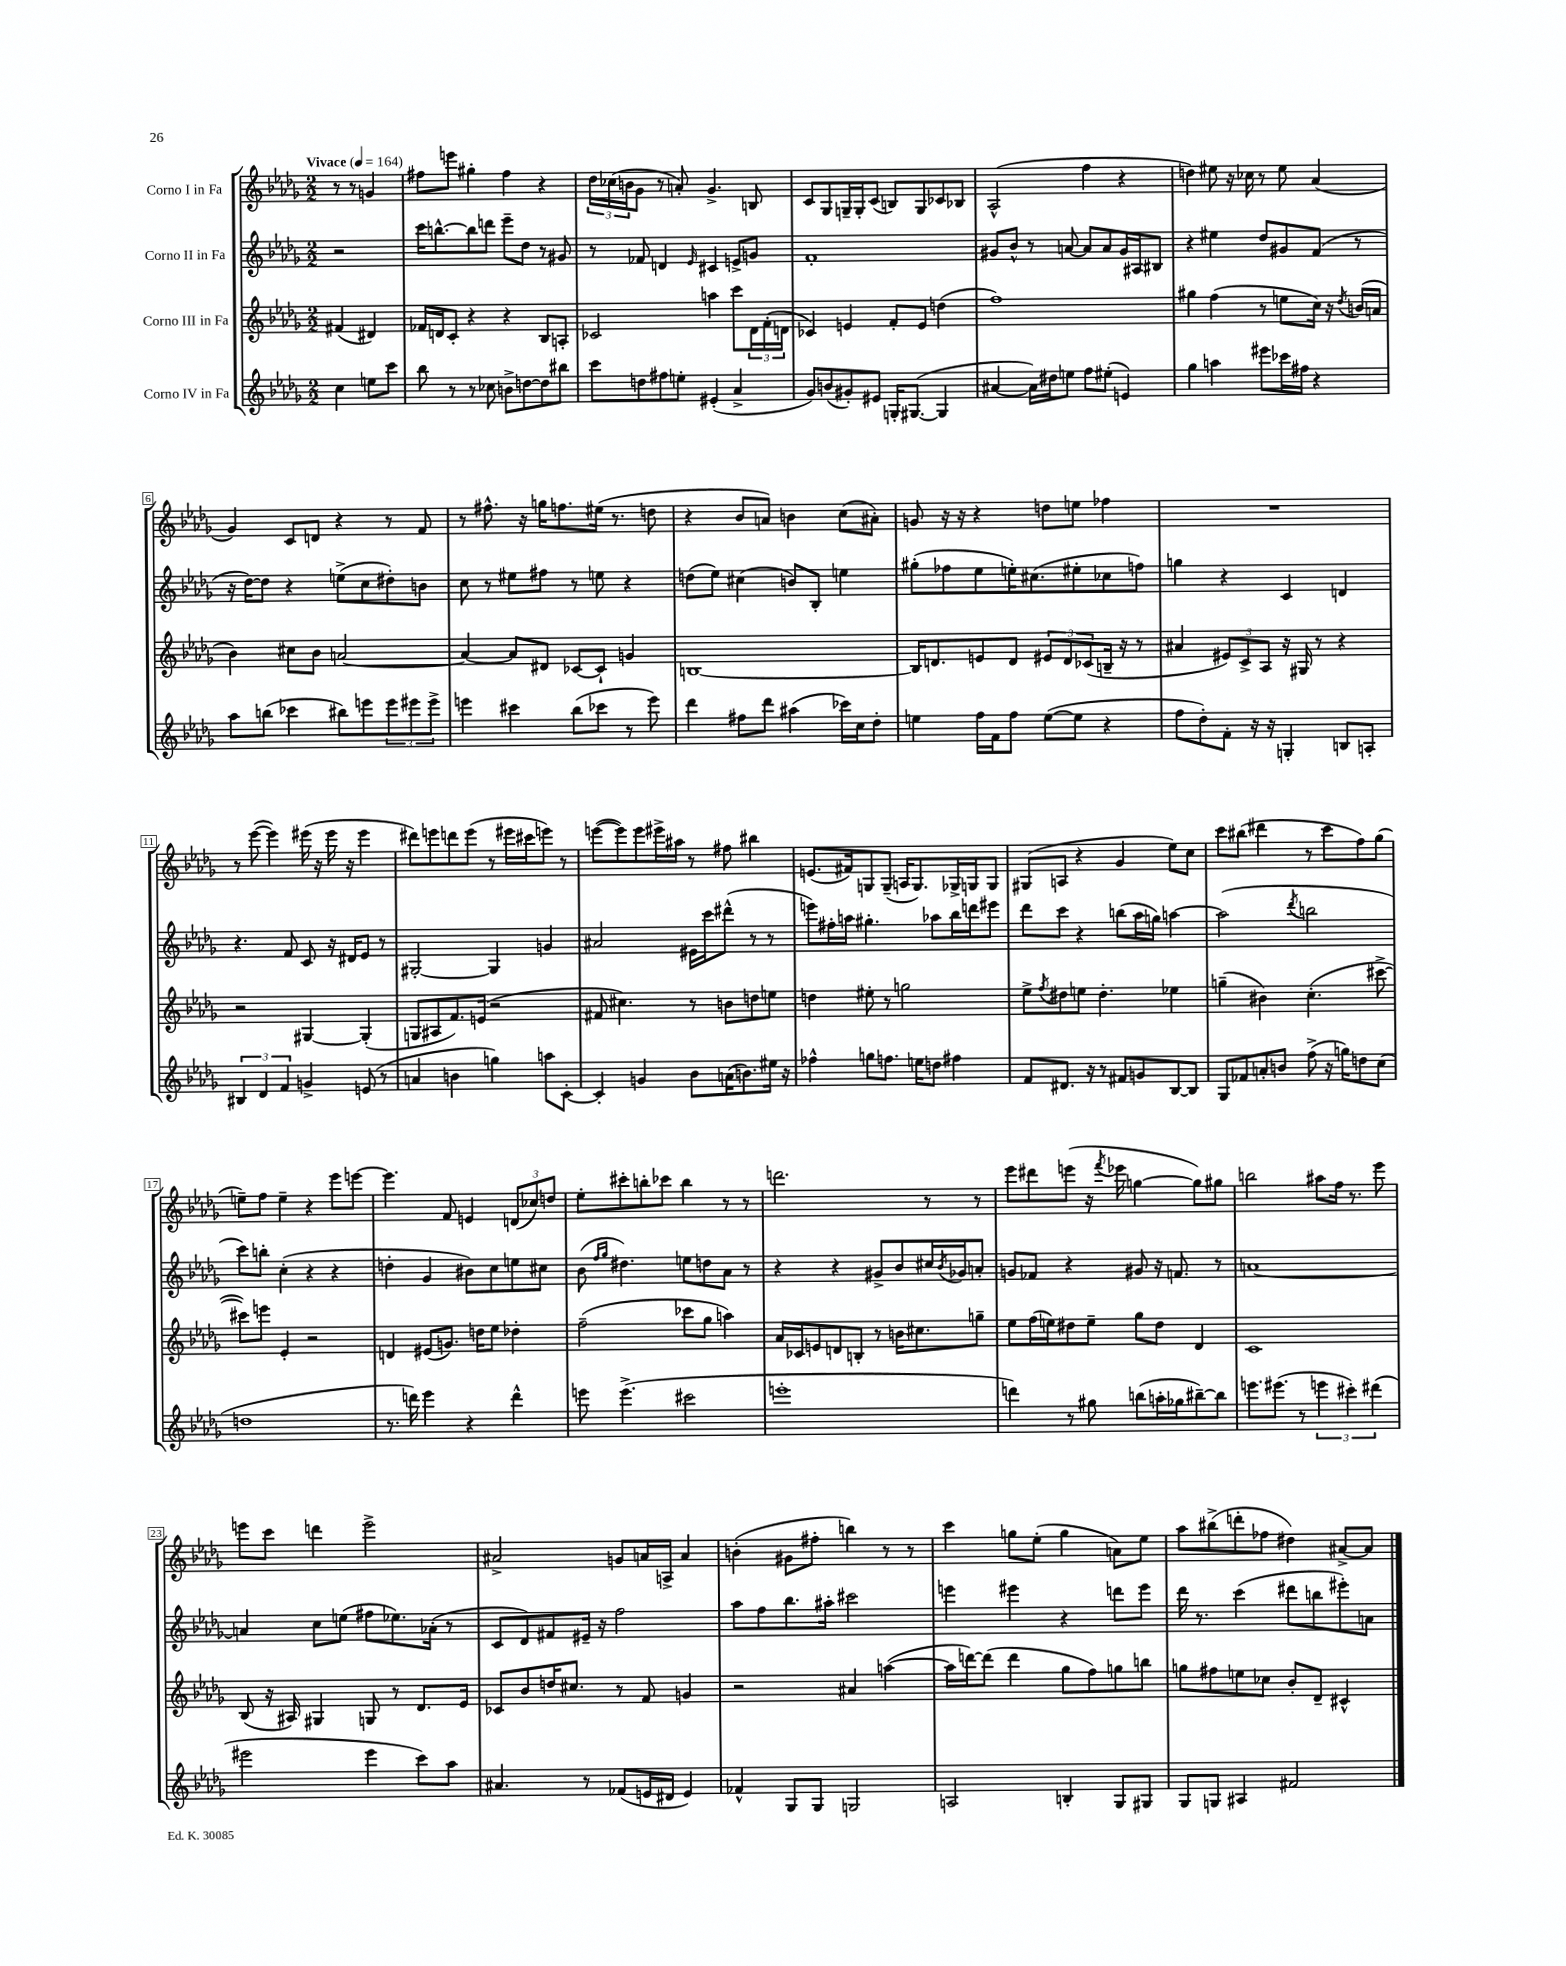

**kern	**kern	**kern	**kern
*part4	*part3	*part2	*part1
*staff4	*staff3	*staff2	*staff1
*I"Corno IV in Fa	*I"Corno III in Fa	*I"Corno II in Fa	*I"Corno I in Fa
*clefG2	*clefG2	*clefG2	*clefG2
*k[b-e-a-d-g-]	*k[b-e-a-d-g-]	*k[b-e-a-d-g-]	*k[b-e-a-d-g-]
*M2/2	*M2/2	*M2/2	*M2/2
*MM164	*MM164	*MM164	*MM164
=	=	=	=
!	!	!	!LO:TX:a:B:t=Vivace
4cc\	(4f#X/	2r	8r
.	.	.	8r
8een\L	4d#X/)	.	4gn/
8ccc\J	.	.	.
=1	=1	=1	=1
8bb-\	16f-X/LL	16ccc\KL	8ff#X\L
.	16dn/J	[8.bbn^^\	.
8r	8c'/J	.	8eeen\J
8r	4r	8bb\]	4gg#X'\
8cc-X\	.	8dddn\J	.
8bn^\L	4r	8eee-~\L	4ff#\
[8ddn\	.	8dd-\J	.
8dd\]	8B-/L	8r	4r
8bb#X\J	8An'/J	8g#X/	.
=2	=2	=2	=2
8ccc\L	2c-X/	8r	24dd-\LL
.	.	.	(24cc-X\
.	.	.	24bn\J
8ddn\	.	8f-X/	8g-\J
8ff#X\	.	4dn/	8r
8een'\J	.	.	8an'/)
.	.	16qqe-/	.
(4e#X'/	4aan\	4c#X/	4.g-^/
4a-^/	8ccc\L	8en^/L	.
.	24d-\L	8gn/J	8Bn/
.	(24f'\	.	.
.	24dn\JJ	.	.
=3	=3	=3	=3
8g-/L)	4c-X/)	1f'	8c/L
(8bn/	.	.	8G-/
8g#X'/)	4en/	.	16Gn~/L
.	.	.	16G'/J
8e#X/J	.	.	(8c/J
16Gn'/KL	8f'/L	.	8Bn/L)
([8.G#X/J	.	.	.
.	8e/J	.	8G/
4G#/]	(4ddn\	.	8c-X/
.	.	.	8B-X/J
=4	=4	=4	=4
[4a#X/	1ff)	8g#X/L	(2A-^^/
.	.	8b-^^/J	.
16a#\LL])	.	8r	.
16dd#X\J	.	.	.
8een\J	.	[8an/	.
8ff\L	.	8a/L]	4ff\
(8ee#X'\J	.	8a/	.
4en/)	.	16g#/L	4r
.	.	16A#X/J	.
.	.	8B#X/J	.
=5	=5	=5	=5
4gg-\	4gg#X\	4r	4ddn\)
4aan\	(4ff\	4ee#X\	8ee#X\
.	.	.	16r
.	.	.	16cc-X\
8eee#X\L	8r	8dd-/L	8r
16ccc-X\L	8een\L	8g#X/	8ee#\
16ff#X\JJ	.	.	.
4r	16cc\Jk)	(8f/J	(4a-/
.	16r	.	.
.	8qdd-/	.	.
.	(16bn/LL	8r	.
.	16an/JJ	.	.
!!LO:LB:g=z
=6	=6	=6	=6
8aa-\L	4b-\)	16r	4g-/)
.	.	[16dd-\KL)	.
(8bbn\J	.	8dd-\J]	.
4ccc-X\	8cc#X\L	4r	8c/L
.	8b-\J	.	8dn/J
8bb#X\L)	[2an/	(8een^\L	4r
8eeen\	.	8cc\	.
12eee\	.	8dd#X'\)	8r
12eee#X\	.	.	.
.	.	8bn\J	8f/
12eee#^\J	.	.	.
=7	=7	=7	=7
4eeen\	4a/_	8cc\	8r
.	.	8r	8.ff#X^^\
4ccc#X\	8a/L]	8ee#X\L	.
.	.	.	16r
.	8d#X/J	8ff#X\J	16ggn\KL
.	.	.	8.ffn\
(8bb-\L	[8c-X/L	8r	.
8ccc-X\J	8c-`/J]	8een\	(16ee#X\Jk
.	.	.	8.r
8r	4gn/	4r	.
8eee\)	.	.	8ddn\
=8	=8	=8	=8
4ddd-\	[1Bn	(8ddn\L	4r
.	.	8ee-\J)	.
8ff#X\L	.	(4cc#X\	8b-/L
8ddd-\J	.	.	8an/J)
(4aa#X\	.	8bn/L)	4bn\
.	.	8B-'/J	.
16ccc-X\LL)	.	4een\	(8cc\L
16cc\J	.	.	.
8dd-'\J	.	.	8a#X'\J)
=9	=9	=9	=9
4een\	16B/KL]	(8gg#X'\L	8gn/
.	8.dn/	.	.
.	.	8ff-X\	16r
.	.	.	16r
16ff\LL	8en/	8ee-\	4r
16f\J	.	.	.
8ff\J	8d/J	16een'\K)	.
.	.	(8.cc#X\	.
([8ee\L	12e#X/L	.	8ddn\L
.	12d/	.	.
8ee\J]	.	8ee#X'\	8een\J
.	(12c-X/	.	.
4r	16Bn~/Jk	8cc-X\	4ff-X\
.	16r	.	.
.	8r	8ffn\J)	.
=10	=10	=10	=10
8ff\L	4a#X/	4ggn\	1r
8dd-'\)	.	.	.
8f'\J	12e#X/L)	4r	.
.	12c^/	.	.
16r	.	.	.
.	12A-/J	.	.
16r	.	.	.
4Gn'/	16r	4c/	.
.	16G#X/	.	.
.	8r	.	.
8Bn/L	4r	4dn/	.
8An'/J	.	.	.
!!LO:LB:g=z
=11	=11	=11	=11
6B#X/	2r	4.r	8r
.	.	.	([8eee-\
6d-/	.	.	.
.	.	.	4eee-\])
6f/	.	.	.
.	.	8f/	.
4gn^/	[4G#X/	8c/	(16eee#X\
.	.	.	16r
.	.	16r	16eee#\
.	.	16d#X/KL	16r
(8en/	(4G#'/]	8e-/J	4eee#\
8r	.	8r	.
=12	=12	=12	=12
4an/	8Gn/L	[2G#X'/	8ddd#X\L)
.	8A#X/	.	8eeen\
4bn\	8.f/)	.	8dddn\
.	.	.	(8eee\J
.	(16en/Jk	.	.
4ggn\)	2r	4G#/]	8r
.	.	.	16eee#X\LL
.	.	.	16ccc#X\J
8aan\L	.	4gn/	8eeen\J)
[8c'\J	.	.	8r
=13	=13	=13	=13
4c'/]	8f#X/	2a#X/	([8eeen\L
.	4.cc#X\)	.	8eee\])
4gn/	.	.	8eee\
.	.	.	16eee#X^\L
.	.	.	16aa#X\JJ
8b-\L	8r	16e#X\LL	8r
.	.	16ccc\J	.
(16an\K	8bn\L	(8ddd#X^^\J	8ff#X\
8.bn\)	.	.	.
.	8ddn\	8r	4bb#X\
16ee#X\Jk	8een\J	8r	.
16r	.	.	.
=14	=14	=14	=14
4ff-X^^\	4ddn\	8eeen\L)	(8.en/L
.	.	16ff#X'\L	.
.	.	16aan\JJ	16f#X/k)
8ggn\L	8ee#X'\	4.gg#X'\	8Gn/
8.ffn\J	8r	.	(8G~/J
.	2ggn\	.	16An/KL
16een\KL	.	.	8.G/)
8ddn\J	.	8aa-X\L	.
4ff#X\	.	16bb-\L	16G-X^/L
.	.	16dddn\J	16Gn/J
.	.	8eee#X\J	8G/J
=15	=15	=15	=15
8f/L	8ee-^\L	8ddd-\L	(8G#X/L
.	8qff/	.	.
8.d#X/J	8dd#X\	8ccc\J	8An/J
.	8een\J	4r	4r
16r	.	.	.
8r	4.dd#'\	.	.
8f#X/L	.	(8bbn\L	4g-/
8gn/	.	16aa-\L	.
.	.	16ggn\JJ)	.
[8B-/	4ee-X\	[4aan\	8ee-\L)
8B-/J]	.	.	8cc\J
=16	=16	=16	=16
8G-/L	(4ggn~\	(2aa\]	8ccc\L
8f-X/	.	.	(8bb#X\J
8an'/	4b#X\)	.	4ddd#X\
8bn/J	.	.	.
.	.	8qddd-/	.
(8ff^\	(4.cc'\	2bbn\	8r
16r	.	.	8ccc\L
16ggn\KL)	.	.	.
8ddn\	.	.	8ff\)
(8cc\J	[8ccc#X^\	.	(8gg-\J
!!LO:LB:g=z
=17	=17	=17	=17
1ddn	8ccc#X\L])	8ccc\L)	8een~\L)
.	8eeen\J	8bbn'\J	8ff\J
.	4e-'/	(4cc'\	4ee~\
.	2r	4r	4r
.	.	4r	8eee-\L
.	.	.	[8eeen\J
=18	=18	=18	=18
8.r	4dn/	4ddn'\	4.eee\]
16dddn\)	.	.	.
4eee-\	(8e#X/L	4g-/	.
.	8.gn/J)	.	8f/
4r	.	8b#X\L)	4en/
.	16ddn\KL	.	.
.	8ee-\J	8cc\	.
4ddd^^\	4dd-X'\	8een\	(12dn/L
.	.	.	12cc-X/)
.	.	8cc#X\J	.
.	.	.	12ddn/J
=19	=19	=19	=19
8eeen\	(2ff~\	(8b-\	8ee-'\L
.	.	16qqff/LL	.
.	.	16qqgg-/JJ	.
(4.eee^\	.	4.dd#X\)	8ccc#X'\
.	.	.	8bbn'\
.	.	.	8ccc-X\J
2ccc#X\	8ccc-X\L	8een\L	4bb\
.	8gg-\J	8ddn\	.
.	4aan\)	8a-\J	8r
.	.	8r	8r
=20	=20	=20	=20
1eeen'	16a-/LL	4r	2.dddn\
.	16c-X/J	.	.
.	8en/	.	.
.	8dn/	4r	.
.	8Bn'/J	.	.
.	8r	8g#X^/L	.
.	16bn\KL	8b-/	.
.	8.cc#X\	.	.
.	.	16cc#X/L	8r
.	.	8qb-/	.
.	.	16g-X/J	.
.	8ggn~\J	8an'/J	8r
=21	=21	=21	=21
4dddn\)	8ee-\L	8gn/L	8eee-\L
.	(16ff\L	8f-X/J	8ddd#X\
.	16een\J)	.	.
8r	8dd#X\	4r	(8eeen\J
8gg#X\	8ee~\J	.	16r
.	.	.	8qfff/
.	.	.	16eee-X\
(8bbn\L	8gg-\L	8g#X/	[4ggn\
16aan'\L	8dd#\J	16r	.
16gg-X\J	.	8.fn/	.
[8bb#X~\)	4d-/	.	8gg\L])
8bb#\J]	.	8r	8gg#X\J
=22	=22	=22	=22
8.eeen\L	1c	[1an	2bbn\
(8.eee#X\J	.	.	.
8r	.	.	.
6eeen\	.	.	8aa#X\L
.	.	.	16ff\Jk
6ccc#X'\)	.	.	.
.	.	.	8.r
(6ddd#X\	.	.	.
.	.	.	8eee-\
!!LO:LB:g=z
=23	=23	=23	=23
2eee#X\	(8B-/	4an/]	8eeen\L
.	16r	.	8ccc\J
.	16A#X/)	.	.
.	4G#X/	8cc\L	4dddn\
.	.	(8een\J	.
4eee#\	8Gn/	8ff#X\L	2eee^\
.	8r	8.ee-X\)	.
8ccc\L)	8.d-/L	.	.
.	.	(16a-X'\Jk	.
8aa-\J	.	8r	.
.	16e-/Jk	.	.
=24	=24	=24	=24
4.a#X/	8c-X/L	8c/L	2a#X^/
.	8b-/	8d-/)	.
.	16ddn/K	8f#X/	.
.	8.cc#X/J	.	.
8r	.	16e#X~/Jk	.
.	.	16r	.
(8f-X/L	8r	2ff\	8gn/L
16en/L	8f/	.	16an/L
16d#X/JJ	.	.	16An^/JJ
4e/)	4gn/	.	4a/
=25	=25	=25	=25
4f-X^^/	2r	8aa-\L	(4bn'\
.	.	8ff\	.
8G-/L	.	8.bb-\	8g#X\L
8G-/J	.	.	8ff#X'\J
.	.	16aa#X'\Jk	.
2Gn/	4a#X/	2ccc#X\	4bbn\)
.	([4aan\	.	8r
.	.	.	8r
=26	=26	=26	=26
2An/	16aa\LL]	4eeen\	4ccc\
.	[16dddn\J)	.	.
.	(8ddd\J]	.	.
.	4ddd\	4eee#X\	8ggn\L
.	.	.	(8ee-'\J
4Bn'/	8gg-\L	4r	4gg\
.	8ff\)	.	.
8G-/L	8ggn\	8dddn\L	8an\L)
8G#X/J	8bbn\J	8eee#\J	8ee-\J
=27	=27	=27	=27
8G-/L	8ggn\L	16ddd-\	8aa-\L
.	.	8.r	.
8Gn/J	8ff#X\	.	(8bb#X^\
4A#X/	8een\	(4ccc\	8dddn'\
.	8cc-X\J	.	8ff-X\J
2f#X/	8b-'/L	8ddd#X\L	4dd#X\)
.	8d-~/J	8bbn\	.
.	4c#X^^/	8eee#X'\)	[8a#X^/L
.	.	8an\J	8a#/J]
==	==	==	==
*-	*-	*-	*-
